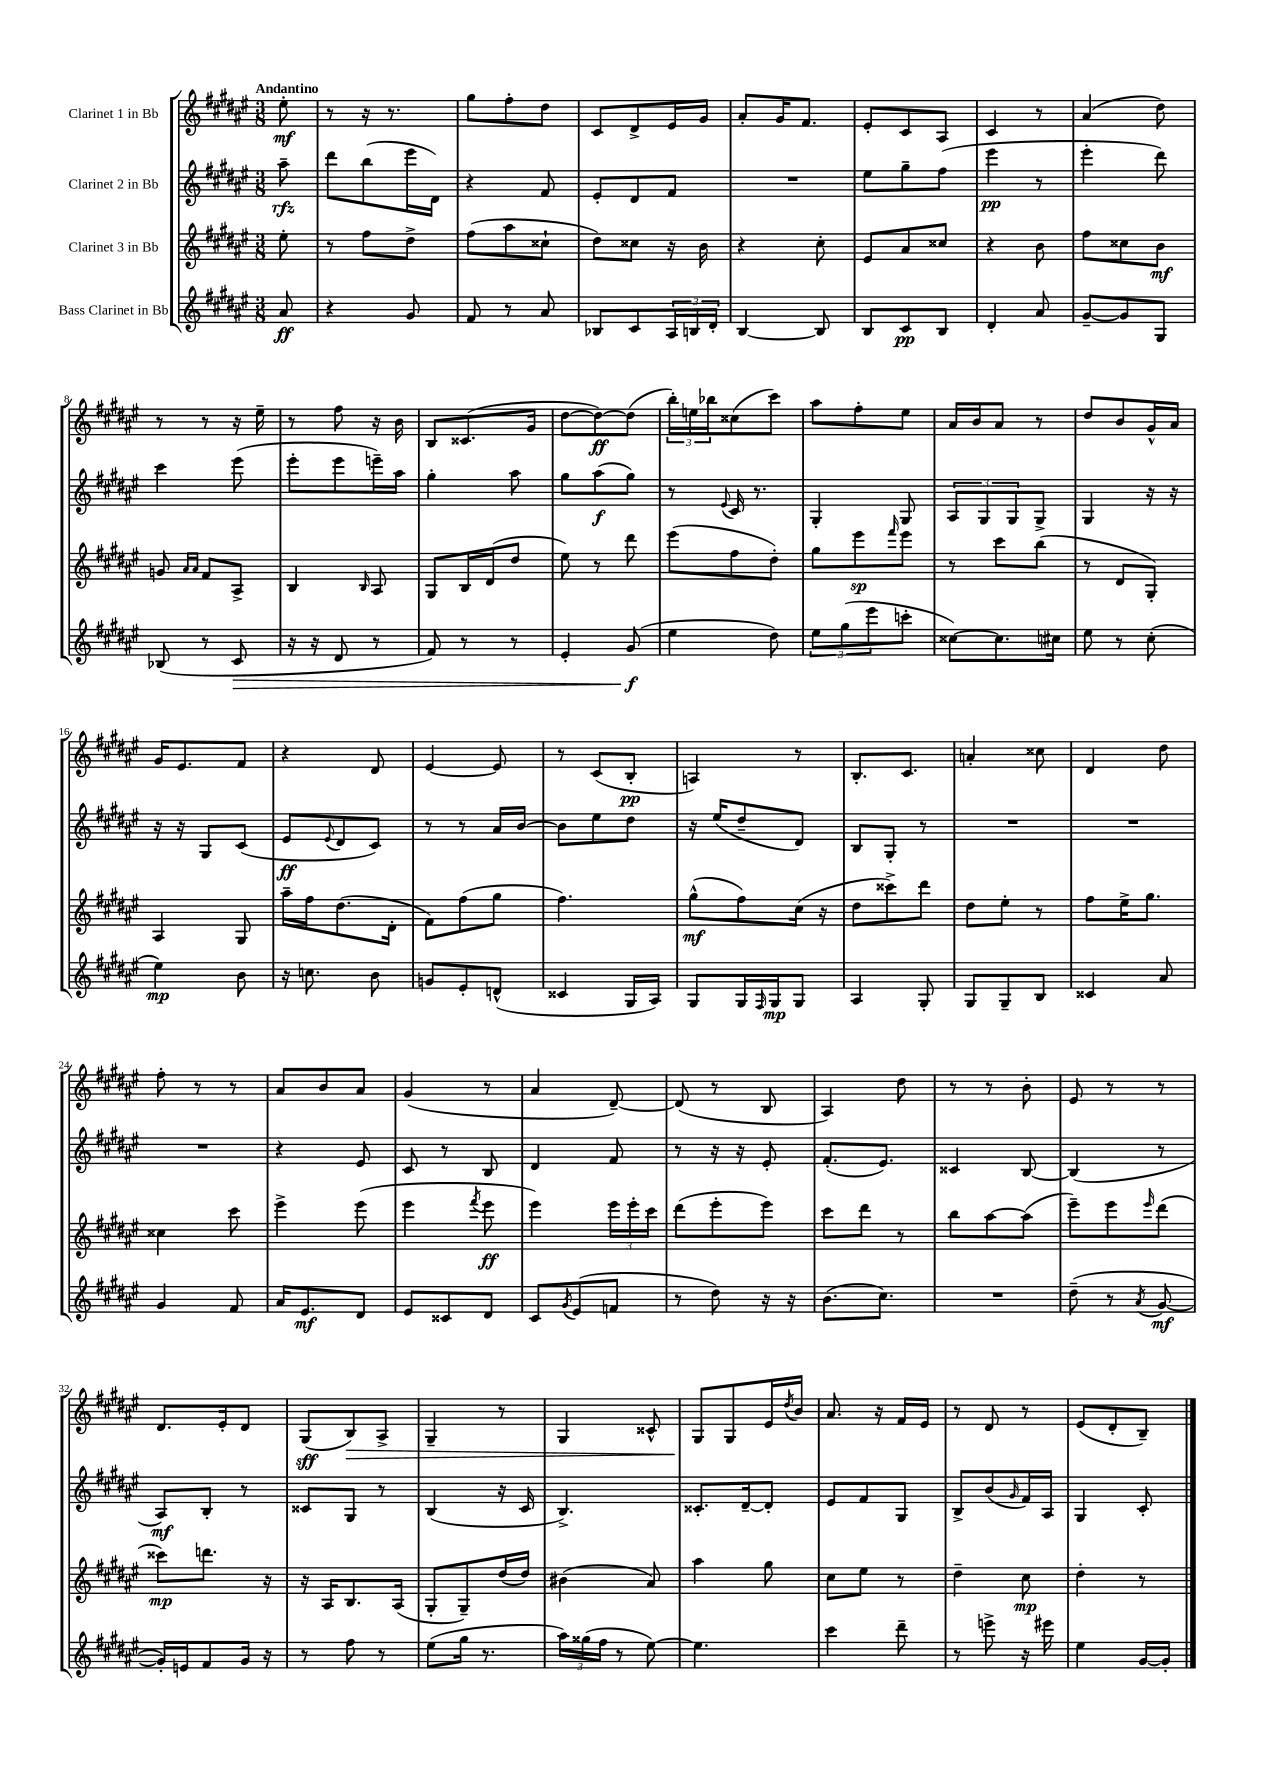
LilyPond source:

<<
\new StaffGroup <<
\new Staff = "s0" \with { instrumentName = "Clarinet 1 in Bb" } {
    \clef treble \key fis \major \numericTimeSignature \time 3/8 \partial 8 \tempo "Andantino"
    eis''8-.\mf |
    r8 r16 r8. |
    gis''8 fis''8-. dis''8 |
    cis'8 dis'8-> eis'16 gis'16 |
    ais'8-. gis'16 fis'8. |
    eis'8-. cis'8 ais8 |
    cis'4 r8 |
    ais'4( dis''8) |
    r8 r8 r16 eis''16-- |
    r8 fis''8 r16 b'16 |
    b8 cisis'8.( gis'16 |
    dis''8~ dis''8~\ff) dis''8( |
    \tuplet 3/2 { b''16-.) e''16 bes''16 } cisis''8( cis'''8) |
    ais''8 fis''8-. eis''8 |
    ais'16 b'16 ais'8 r8 |
    dis''8 b'8 gis'16-^ ais'16 |
    gis'16 eis'8. fis'8 |
    r4 dis'8 |
    eis'4~ eis'8 |
    r8 cis'8( b8-.\pp |
    a4) r8 |
    b8.-. cis'8. |
    a'4-. cisis''8 |
    dis'4 dis''8 |
    fis''8-. r8 r8 |
    ais'8 b'8 ais'8 |
    gis'4( r8 |
    ais'4 dis'8~--) |
    dis'8( r8 b8 |
    ais4) dis''8 |
    r8 r8 b'8-. |
    eis'8 r8 r8 |
    dis'8. eis'16-. dis'8 |
    gis8\sff( b8\>) ais8-> |
    gis4-- r8 |
    gis4 cisis'8-^ |
    gis8\! gis8 eis'16 \acciaccatura { dis''8 } b'16 |
    ais'8. r16 fis'16 eis'16 |
    r8 dis'8 r8 |
    eis'8( dis'8-. b8--) \bar "|." |
}
\new Staff = "s1" \with { instrumentName = "Clarinet 2 in Bb" } {
    \clef treble \key fis \major \numericTimeSignature \time 3/8 \partial 8
    ais''8--\rfz |
    dis'''8 b''8( eis'''16 dis'16) |
    r4 fis'8 |
    eis'8-. dis'8 fis'8 |
    R4. |
    eis''8 gis''8-- fis''8( |
    eis'''4\pp r8 |
    eis'''4-. dis'''8) |
    cis'''4 eis'''8( |
    eis'''8-. eis'''8 e'''16--) ais''16 |
    gis''4-. ais''8 |
    gis''8 ais''8\f( gis''8) |
    r8 \appoggiatura { eis'8 } cis'16 r8. |
    gis4-. gis8 |
    \tuplet 3/2 { ais8 gis8 gis8 } gis8-> |
    gis4 r16 r16 |
    r16 r16 gis8 cis'8( |
    eis'8\ff \appoggiatura { eis'8 } dis'8 cis'8) |
    r8 r8 ais'16 b'16~ |
    b'8 eis''8 dis''8 |
    r16 eis''16( dis''8-- dis'8) |
    b8 gis8-. r8 |
    R4. |
    R4. |
    R4. |
    r4 eis'8 |
    cis'8 r8 b8 |
    dis'4 fis'8 |
    r8 r16 r16 eis'8-. |
    fis'8.-.( eis'8.) |
    cisis'4 b8~ |
    b4( r8 |
    ais8\mf) b8-. r8 |
    cisis'8 gis8 r8 |
    b4( r16 cis'16 |
    b4.->) |
    cisis'8.-. dis'16~-- dis'8-. |
    eis'8 fis'8 gis8 |
    b8-> b'8( \grace { gis'16 } fis'16) ais16 |
    gis4 cis'8-. \bar "|." |
}
\new Staff = "s2" \with { instrumentName = "Clarinet 3 in Bb" } {
    \clef treble \key fis \major \numericTimeSignature \time 3/8 \partial 8
    eis''8-. |
    r8 fis''8 dis''8-> |
    fis''8( ais''8 cisis''8-! |
    dis''8) cisis''8 r16 b'16 |
    r4 cis''8-. |
    eis'8 ais'8 cisis''8 |
    r4 b'8 |
    fis''8 cisis''8 b'8\mf |
    g'8 \grace { ais'16 ais'16 } fis'8 ais8-> |
    b4 \grace { b16 } ais8 |
    gis8 b16 dis'16( dis''8 |
    eis''8) r8 dis'''8 |
    eis'''8( fis''8 dis''8-.) |
    gis''8 eis'''8\sp \grace { fis'''16 } eis'''8 |
    r8 cis'''8 b''8( |
    r8 dis'8 gis8-.) |
    ais4 gis8 |
    ais''16-- fis''16 dis''8.( dis'16-. |
    fis'8) fis''8( gis''8 |
    fis''4.) |
    gis''8-^\mf( fis''8) cis''16( r16 |
    dis''8 cisis'''8->) dis'''8 |
    dis''8 eis''8-. r8 |
    fis''8 eis''16-> gis''8. |
    cisis''4 cis'''8 |
    eis'''4-> eis'''8( |
    eis'''4 \acciaccatura { fis'''8 } eis'''8\ff |
    eis'''4) \tuplet 3/2 { eis'''16 eis'''16-. cis'''16 } |
    dis'''8( eis'''8-. eis'''8) |
    cis'''8 dis'''8 r8 |
    b''8 ais''8~ ais''8( |
    eis'''8--) eis'''8 \grace { eis'''16 } dis'''8( |
    cisis'''8\mp) d'''8. r16 |
    r16 ais16 b8. ais16( |
    gis8-. gis8--) dis''16( dis''16) |
    bis'4( ais'8) |
    ais''4 gis''8 |
    cis''8 eis''8 r8 |
    dis''4-- cis''8\mp |
    dis''4-. r8 \bar "|." |
}
\new Staff = "s3" \with { instrumentName = "Bass Clarinet in Bb" } {
    \clef treble \key fis \major \numericTimeSignature \time 3/8 \partial 8
    ais'8\ff |
    r4 gis'8 |
    fis'8 r8 ais'8 |
    bes8 cis'8 \tuplet 3/2 { ais16 b16 dis'16-. } |
    b4~ b8 |
    b8 cis'8\pp b8 |
    dis'4-. ais'8 |
    gis'8~-- gis'8 gis8 |
    bes8( r8 cis'8\> |
    r16 r16 dis'8 r8 |
    fis'8) r8 r8 |
    eis'4-. gis'8\f\!( |
    eis''4 dis''8) |
    \tuplet 3/2 { eis''8 gis''8( eis'''8 } c'''8-. |
    cisis''8~) cisis''8. cis''16 |
    eis''8 r8 cis''8-.( |
    eis''4\mp) b'8 |
    r16 c''8. b'8 |
    g'8 eis'8-. d'8-^( |
    cisis'4 gis16 ais16) |
    gis8 gis16 \grace { fis16 } gis16\mp gis8 |
    ais4 gis8-. |
    gis8 gis8-- b8 |
    cisis'4 ais'8 |
    gis'4 fis'8 |
    ais'16 eis'8.\mf dis'8 |
    eis'8 cisis'8 dis'8 |
    cis'8 \acciaccatura { gis'8 } eis'8( f'8 |
    r8 dis''8) r16 r16 |
    b'8.( cis''8.) |
    R4. |
    dis''8--( r8 \acciaccatura { ais'8 } gis'8~\mf |
    gis'16-.) e'16 fis'8 gis'16 r16 |
    r8 fis''8 r8 |
    eis''8( gis''16 r8. |
    \tuplet 3/2 { ais''16) gisis''16( fis''16 } r8 eis''8~) |
    eis''4. |
    cis'''4 dis'''8-- |
    r8 e'''8-> r16 eis'''16 |
    eis''4 gis'16~ gis'16-. \bar "|." |
}
>>
>>
